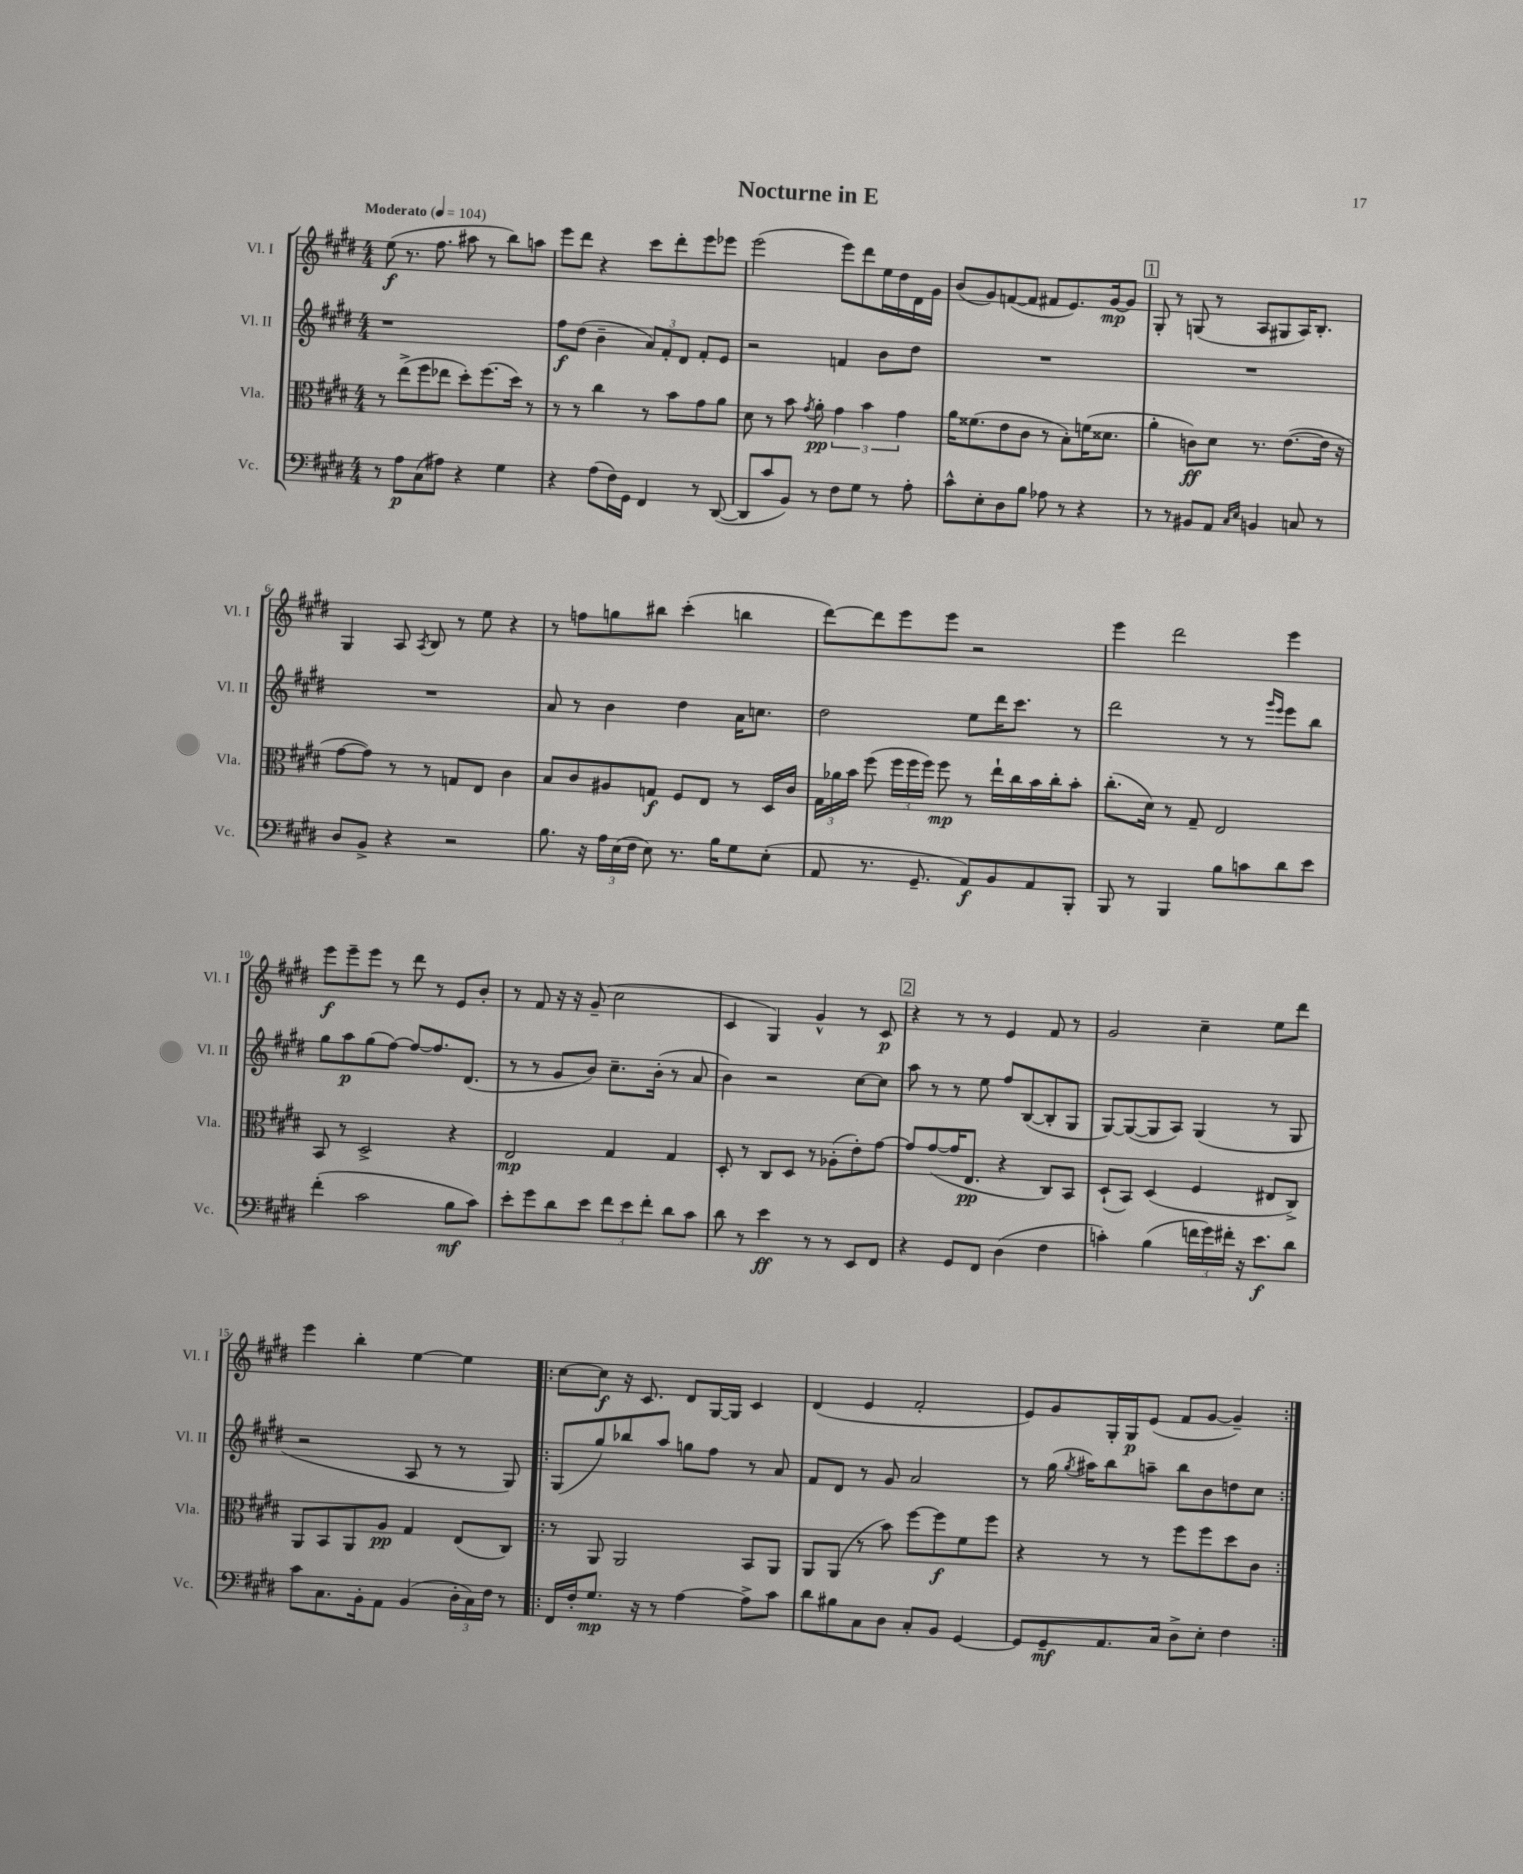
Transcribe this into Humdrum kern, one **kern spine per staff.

**kern	**kern	**kern	**kern
*staff4	*staff3	*staff2	*staff1
*clefF4	*clefC3	*clefG2	*clefG2
*k[f#c#g#d#]	*k[f#c#g#d#]	*k[f#c#g#d#]	*k[f#c#g#d#]
*M4/4	*M4/4	*M4/4	*M4/4
*MM104	*MM104	*MM104	*MM104
8r	8r	1r	(8ee
8A	(8ee^	.	8.r
(8C#	8ff#	.	.
.	.	.	8.ff#
8A#)	8ee-	.	.
4r	8dd#')	.	8aa#
.	(8.ff#	.	8r
4G#	.	.	8bb)
.	16dd#)	.	.
.	8r	.	8aa
=	=	=	=
4r	8r	8ff#	8eee
.	8r	(8dd#	8ddd#
(8A	4cc#	4b~	4r
16F#)	.	.	.
16GG#	.	.	.
4FF#	8r	12a)	8ccc#
.	.	12f#'	.
.	8b	.	8ddd#'
.	.	12d#	.
8r	8g#	8f#'	8eee
([8DD#	8a	8e	8eee-
=	=	=	=
8DD#]	8d#	2r	(2eee
8c#	8r	.	.
8BB)	8b	.	.
.	8qg#	.	.
8r	8a'	.	.
8F#	6g#	4f	8eee)
8G#	.	.	8ddd#
.	6b	.	.
8r	.	8b	16ee
.	.	.	16dd#
.	6g#	.	.
8A'	.	8dd#	16d#
.	.	.	16g#
=	=	=	=
8c#^^	16a	1r	(8b
.	(8.f##	.	.
8E'	.	.	8g#)
8D#	8e	.	([8f
8B	8c#	.	8f]
8A-	8r	.	8f#
8r	8B')	.	8.e)
4r	(16f	.	.
.	8.d##	.	[16g#
.	.	.	8g#]
=	=	=	=
8r	4a'	1r	8G#'
8r	.	.	8r
8BB#	8c)	.	(8G
8AA	8d#	.	8r
16qqC#	.	.	.
16qqE	.	.	.
4BB	8.r	.	8A
.	.	.	8G#
.	([8.e	.	.
8C	.	.	16A)
.	.	.	8.B'
8r	16e]	.	.
.	16r	.	.
=	=	=	=
8D#	[8g#	1r	4G#
8BB^	8g#])	.	.
4r	8r	.	8A
.	.	.	8qA
.	8r	.	8B
2r	8G	.	8r
.	8E	.	8ee
.	4c#	.	4r
=	=	=	=
8.B	8B	8a	8r
.	8c#	8r	8ff
16r	.	.	.
24A	8A#	4b	8gg
(24E	.	.	.
24F#	.	.	.
8E)	8G	.	8bb#
8.r	8F#	4dd#	(4ccc#'
.	8E	.	.
16B	.	.	.
8G#	8r	16a	4bb
.	.	8.cc	.
(8E'	16D#	.	.
.	16c#	.	.
=	=	=	=
8AA	24G#	2dd#	[8ddd#)
.	24a-	.	.
.	24b	.	.
8.r	(8ff#	.	8ddd#]
.	24ff#	.	8eee
.	24ff#	.	.
8.GG#~	.	.	.
.	24ff#)	.	.
.	8ff#	.	8eee
8AA)	8r	8ee	2r
8BB	16ee`	16ddd#	.
.	16cc#	8.ccc#	.
8AA	16b	.	.
.	16cc#'	.	.
8BBB'	8b'	8r	.
=	=	=	=
8BBB	(8.cc#'	2ddd#	4eee
8r	.	.	.
.	16d#)	.	.
4BBB	8r	.	2ddd#
.	8G#~	.	.
8B	2E	8r	.
8c	.	8r	.
.	.	16qqggg#	.
.	.	16qqeee	.
8d#	.	8eee	4eee
8e	.	8bb	.
=	=	=	=
(4f#'	8BB	8gg#	8eee
.	8r	8aa	8eee~
2c#	2D#^	(8gg#	8eee
.	.	[8ff#)	8r
.	.	8ff#_	8ddd#
.	.	8.ff#]	8r
8B	4r	.	8e
.	.	(8.d#	.
8c#)	.	.	8b'
=	=	=	=
8e'	2E	8r	8r
8g#	.	8r	8f#
8d#	.	8g#	16r
.	.	.	16r
8e	.	8b)	(8g#~
12f#	4G#	8.cc#~	2cc#
12e	.	.	.
12f#'	.	.	.
.	.	(16b'	.
8d#	4G#	8r	.
8c#	.	8a	.
=	=	=	=
8d#	8D#'	4b)	4c#
8r	8r	.	.
4e	8C#	2r	4G#)
.	8D#	.	.
8r	8r	.	4g#^^
8r	(8A-'	.	.
8EE	8e')	[8cc#	8r
8FF#	[8g#	8cc#]	8c#
=	=	=	=
4r	8g#]	8aa	4r
.	([8g#	8r	.
8GG#	16g#]	8r	8r
.	8.E	.	.
8FF#	.	8ee	8r
(4D#	4r	8ff#	4e
.	.	([8B	.
4F#	8C#)	8B']	8f#
.	8BB	8G#	8r
=	=	=	=
4c')	(8D#`	[8G#)	2g#
.	8BB)	(8G#_	.
(4B	(4D#	8G#]	.
.	.	8A)	.
24f	4F#	(4G#	4cc#~
24g#)	.	.	.
24f#'	.	.	.
16r	.	.	.
8.e	.	.	.
.	8E#	8r	8ee
8d#	8C#^)	8G#	8ddd#
=	=	=	=
8c#	8AA	2r	4eee
8.C#	8BB	.	.
.	8AA	.	4bb'
16BB'	.	.	.
8AA	8A	.	.
(4BB	4G#	8A	[4ee
.	.	8r	.
24D#'	(8E	8r	4ee]
24C#)	.	.	.
24F#	.	.	.
8r	8C#)	8G#)	.
=!|:	=!|:	=!|:	=!|:
16FF#	8r	(8G#	[8cc#
16F#'	.	.	.
8.G#	8AA	8gg#)	8cc#]
.	2AA	8bb-	16r
16r	.	.	8.c#
8r	.	8aa	.
[4A	.	8gg	8d#
.	.	8ff#	[16G#
.	.	.	16G#]
8A^]	8BB	8r	4c#
8c#	8AA	8a	.
=	=	=	=
8d#	8AA	8f#	(4d#
8B#	(8AA	8d#	.
8C#	8r	8r	4e
8D#	8b)	8g#	.
8C#'	[8ff#	2a	2f#'
8BB	8ff#]	.	.
[4GG#	8f#	.	.
.	8ff#	.	.
=	=	=	=
8GG#]	4r	8r	8e)
8GG#~	.	(16gg#	8g#
.	.	8qgg#	.
.	.	16aa#)	.
8.AA	8r	8bb	16G#'
.	.	.	16G#
.	8r	8aa~	(8e
16C#	.	.	.
8D#^	8ff#	8bb	8f#
8E'	8ff#	8b	[8g#
4F#	8dd#	8dd	4g#~])
.	8c#	8cc#	.
==:|!	==:|!	==:|!	==:|!
*-	*-	*-	*-
